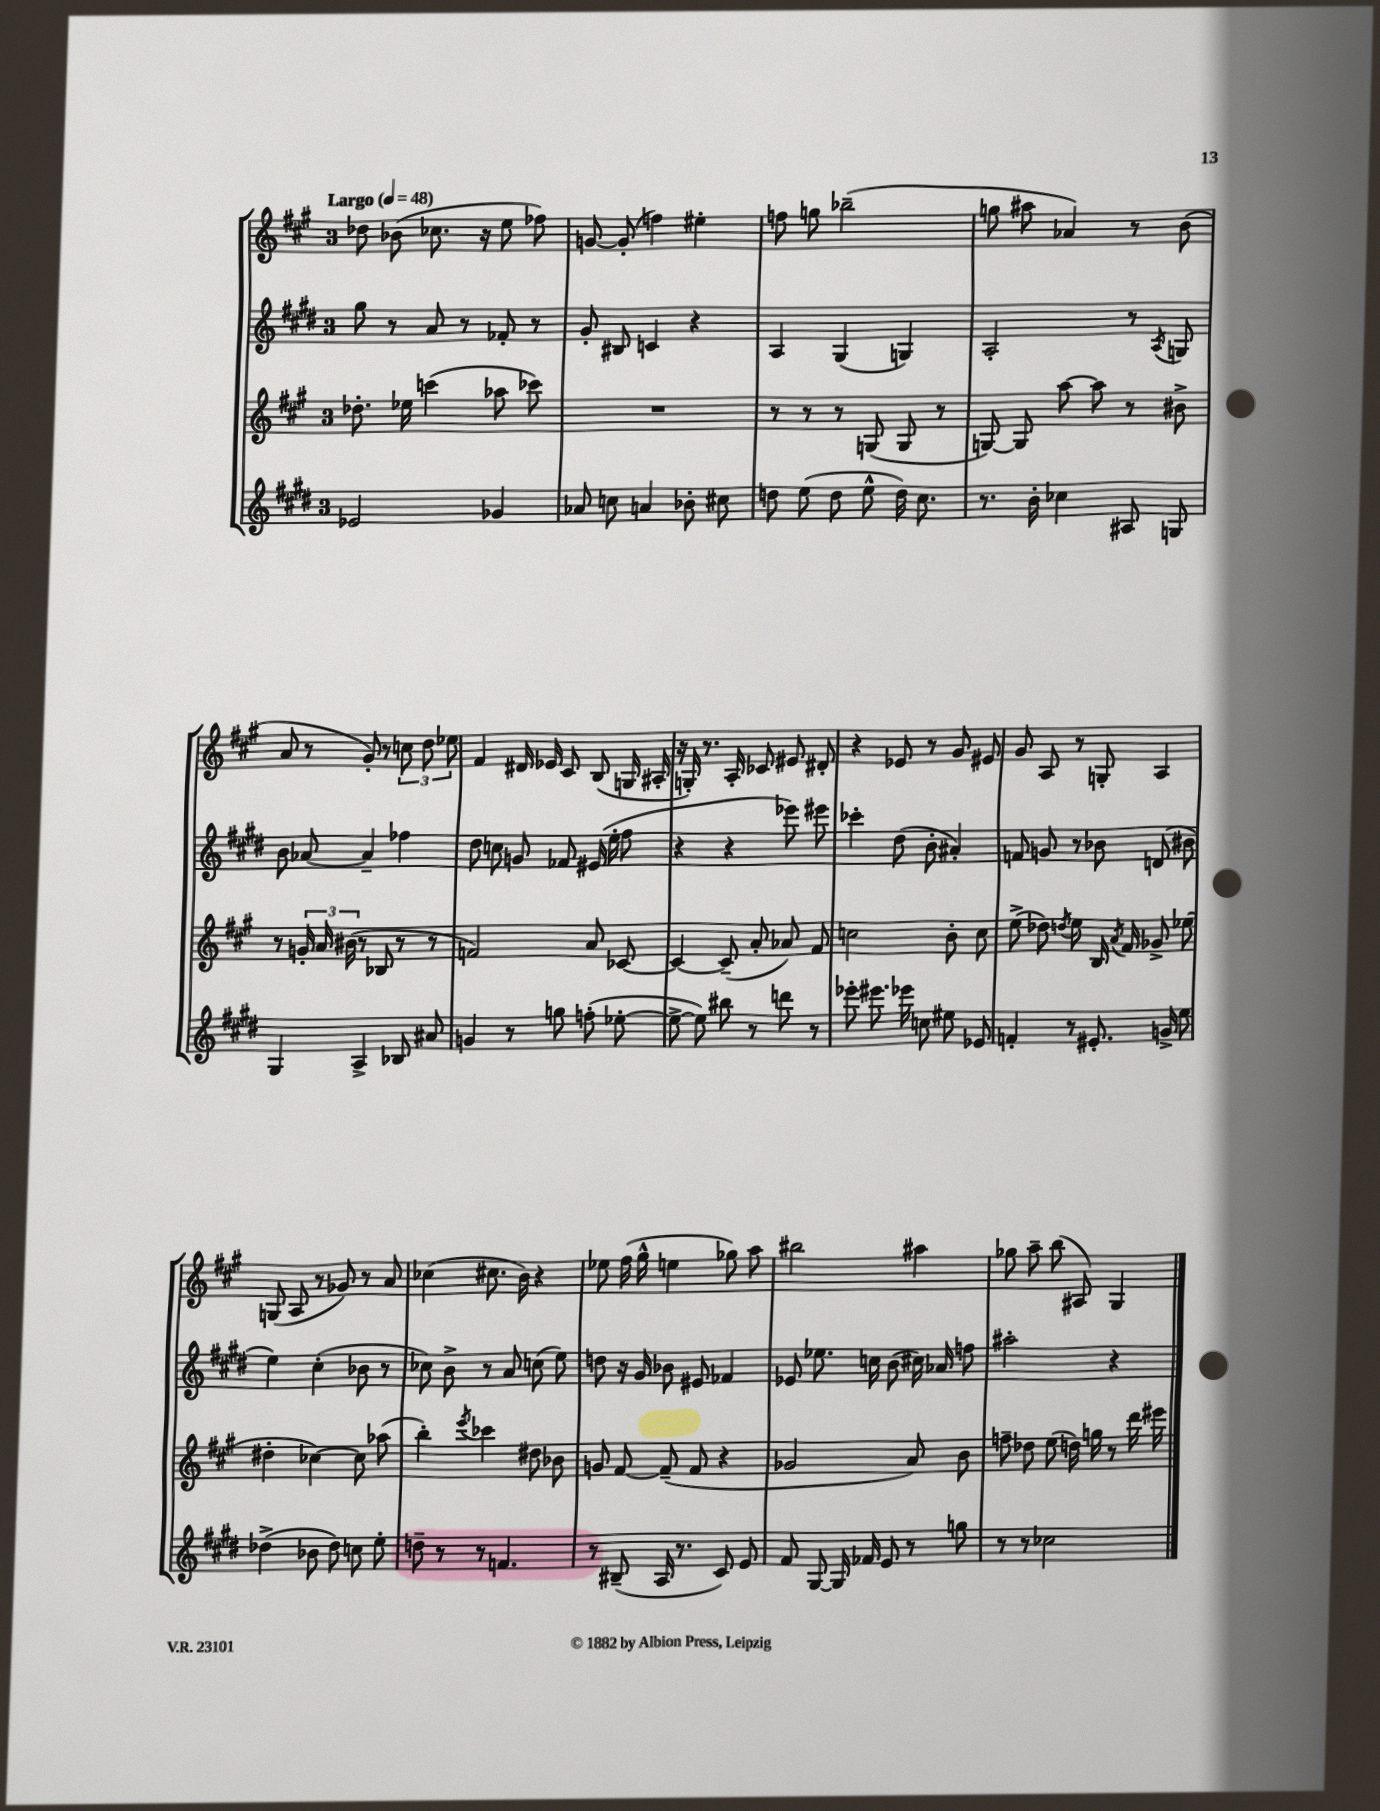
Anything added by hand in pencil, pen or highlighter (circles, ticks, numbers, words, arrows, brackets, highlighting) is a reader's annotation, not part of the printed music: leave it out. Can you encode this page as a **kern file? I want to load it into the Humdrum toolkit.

**kern	**kern	**kern	**kern
*staff4	*staff3	*staff2	*staff1
*clefG2	*clefG2	*clefG2	*clefG2
*k[f#c#g#d#]	*k[f#c#g#]	*k[f#c#g#d#]	*k[f#c#g#]
*M3/4	*M3/4	*M3/4	*M3/4
*MM48	*MM48	*MM48	*MM48
2e-	8.dd-'	8gg#	8dd-
.	.	8r	(8b-
.	16ee-	.	.
.	(4ccc	8a	8.cc-
.	.	8r	.
.	.	.	16r
4g-	8aa-	8f-'	8ee
.	8ccc-)	8r	8ff-)
=	=	=	=
8a-	2.r	8g#'	[8g
8cc	.	8B#	(8g']
4a	.	4c	4ff)
8b-'	.	4r	4ee#'
8cc#	.	.	.
=	=	=	=
8dd	8r	4A	8ff
(8ee	8r	.	8gg
8dd	8r	(4G#	(2bb-~
8ee^^	(8G	.	.
16dd)	8G	4G)	.
8.cc#	.	.	.
.	8r	.	.
=	=	=	=
8.r	[8G)	2A'	8gg
.	8G]	.	8aa#
16b'	.	.	.
4cc-	[8aa	.	4a-)
.	8aa]	.	.
8A#	8r	8r	8r
.	.	8qA	.
8G	8b#^	8G	(8b
=	=	=	=
4G#	8r	8b	8a
.	24g'	[8a-	8r
.	24a	.	.
.	(24b#	.	.
4A^	8r	4a-~]	8g#')
.	8B-	.	8r
8B-	8r	4ff-	12cc
.	.	.	12dd
8a#	8r	.	.
.	.	.	12ee-
=	=	=	=
4g	2f)	8dd#	4f#
.	.	8cc	.
8r	.	8g	16d#
.	.	.	16e-
8gg	.	8f-	8c#
(8ff'	8a	(16e#	(8B
.	.	16ee'	.
[8ee-'	[8c-	8ff#	16G
.	.	.	16A#'
=	=	=	=
8ee-^_	4c-_	4r	16r
.	.	.	16G')
8ee-])	.	.	8.r
8bb#	(8c-~]	4r	.
.	.	.	16A'
8r	8a'	.	8c-
8ddd	8a-)	8eee-)	8e#
8r	8f#	8eee#	8d#'
=	=	=	=
8eee-'	2cc	4ccc-'	4r
8.eee#	.	.	.
.	.	(8dd#	8e-
16eee-	.	.	.
8cc	.	8b'	8r
8ee#	8b'	4a#')	8g#
8e-	8cc	.	8e#
=	=	=	=
4f'	(8ee^	8f	8g#
.	8dd-)	8g	8A
.	8qdd	.	.
8r	8ee	8r	8r
8.e#'	16B	8b-	8G'
.	8qa	.	.
.	16f#	.	.
.	8g-^	(8d	4A
16g^	.	.	.
8ee	(8ee-	8b#	.
=	=	=	=
(4dd-^	4dd#'	4ee)	(8G
.	.	.	8A
8b-	[4cc-)	(4cc#'	8r
8dd-)	.	.	8g-)
8cc	8cc-]	8b-	8r
8ee'	(8aa-	8r	8a
=	=	=	=
8dd~	4bb')	8cc-)	(4cc-
8r	.	8b^	.
.	8qeee	.	.
8r	4ccc-	8r	8.cc#
4.f	.	8a	.
.	.	.	16b)
.	8dd#	(8cc	4r
.	8b-	8ee)	.
=	=	=	=
8r	8g	8dd	8ee-
(8B#~	[8f#	16r	(16ff#
.	.	16g#	16gg#^^
16A	(8f#~]	8b-	4ee
8.r	.	.	.
.	8f#	8e#	.
8c#)	4r	4f-	8gg-)
8e	.	.	8aa
=	=	=	=
8f#	2g-	8e-	2bb#
[8G#	.	8.ee-	.
16G#]	.	.	.
16f-	.	16cc	.
8e	.	(8b	.
8r	8a)	16cc#)	4aa#
.	.	16a-	.
8gg	8b	8ff	.
=	=	=	=
8r	8ff~	2aa#'	8gg-
8r	8dd-	.	8aa~
2cc-	(8ee	.	(8bb
.	16dd)	.	8A#)
.	16gg	.	.
.	8r	4r	4G#
.	16ddd	.	.
.	16eee#	.	.
==	==	==	==
*-	*-	*-	*-
